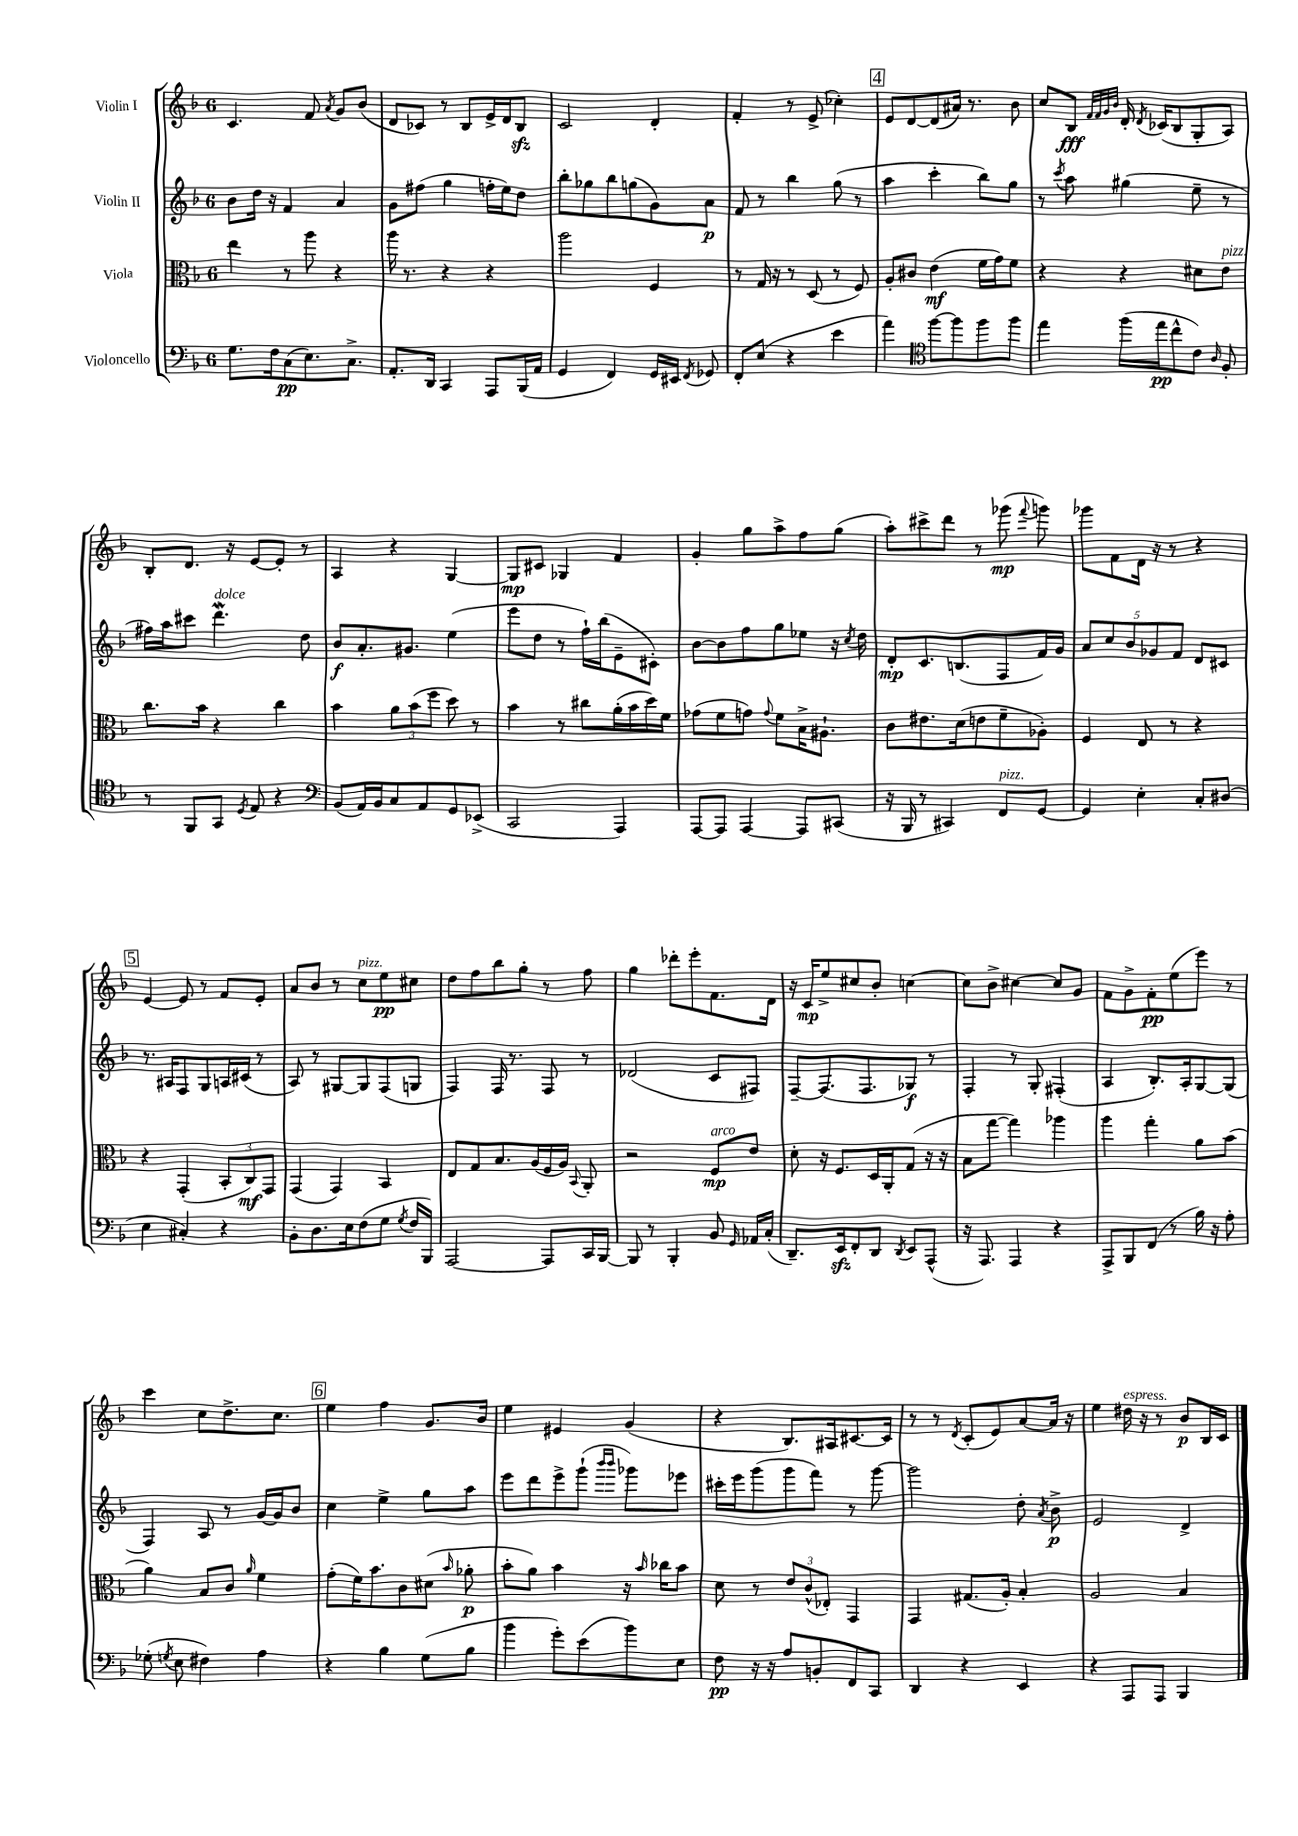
<<
\new StaffGroup <<
\new Staff = "s0" \with { instrumentName = "Violin I" } {
    \clef treble \key f \major \once \override Staff.TimeSignature.style = #'single-digit \time 6/8
    \autoBeamOff c'4. f'8 \acciaccatura { a'8 } g'8[ bes'8]( |
    d'8[ ces'8]) r8 bes8[ e'16-> d'16 bes8]\sfz |
    c'2 d'4-. |
    f'4-. r8 e'8->( ces''4-.) |
    \mark \markup { \box "4" } e'8[ d'8~ d'8( ais'16]) r8. bes'8 |
    c''8[ bes8]\fff \grace { f'32[ f'32 g'32 bes'32] } d'16-. \acciaccatura { d'8 } ces'16[( bes8 g8-. a8]) |
    bes8[-. d'8.] r16 e'8[~ e'8]-. r8 |
    a4 r4 g4~ |
    g8[\mp cis'8] ges4 f'4 |
    g'4-. g''8[ a''8-> f''8 g''8]( |
    a''8[-.) cis'''8-> d'''8] r8 ges'''8\mp( \appoggiatura { f'''8 } g'''8) |
    ges'''8[ f'8 d'16] r16 r8 r4 |
    \mark \markup { \box "5" } e'4~ e'8 r8 f'8[ e'8]-. |
    a'8[ bes'8] r8 c''8[^\markup { \italic "pizz." } e''8\pp cis''8] |
    d''8[ f''8 bes''8 g''8]-. r8 f''8 |
    g''4 des'''8[-. e'''8-. f'8. d'16] |
    r16 c'16[\mp e''8-> cis''8 bes'8]-. c''4~ |
    c''8[ bes'8]-> cis''4~ cis''8[ g'8] |
    f'8[ g'8-> f'8-.\pp e''8( e'''8]) r8 |
    c'''4 c''8[ d''8.-> c''8.] |
    \mark \markup { \box "6" } e''4 f''4 g'8.[ bes'16] |
    e''4 eis'4 g'4( |
    r4 bes8.[) ais16 cis'8.~ cis'16] |
    r8 r8 \acciaccatura { d'8 } c'8[-.( e'8) a'8~ a'16] r16 |
    e''4 dis''16^\markup { \italic "espress." } r16 r8 bes'8[\p bes16 c'16] \bar "|." |
}
\new Staff = "s1" \with { instrumentName = "Violin II" } {
    \clef treble \key f \major \once \override Staff.TimeSignature.style = #'single-digit \time 6/8
    \autoBeamOff bes'8[ d''16] r16 f'4 a'4 |
    g'8[ fis''8]( g''4 f''16[-. e''16) d''8] |
    bes''8[-. ges''8 bes''8 g''8( g'8) a'8]\p |
    f'8 r8 bes''4 g''8( r8 |
    \mark \markup { \box "4" } a''4 c'''4-. bes''8[) g''8] |
    r8 \acciaccatura { c'''8 } a''8 gis''4( e''8-- r8 |
    fis''16[) a''16 cis'''8] d'''4.\mordent^\markup { \italic "dolce" } d''8 |
    bes'8[\f a'8.-. gis'8.] e''4( |
    e'''8[ d''8] r8 f''16[-!) bes''16( e'8-- cis'8]-.) |
    bes'8[~ bes'8 f''8 g''8 ees''8] r16 \acciaccatura { c''8 } d''16 |
    d'8[-.\mp c'8. b8.( f8 f'16) g'16] |
    \tuplet 5/4 { a'8[ c''8 bes'8 ges'8 f'8] } d'8[ cis'8] |
    \mark \markup { \box "5" } r8. ais16[ f8 g8 a16 cis'16]( r8 |
    a8) r8 gis8[~ gis8 f8( g8] |
    f4) f16 r8. f8 r8 |
    des'2( c'8[ fis8]) |
    f8[~-- f8.( f8. ges8]\f) r8 |
    f4-. r8 g8-. fis4-.( |
    a4 bes8.[-.) a16-. g8~ g8]( |
    f4) a8 r8 g'16[~ g'16 bes'8] |
    \mark \markup { \box "6" } c''4 e''4-> g''8[ a''8] |
    e'''8[ d'''8 e'''8-> g'''8]-!( \grace { bes'''16[ bes'''16] } ges'''8[) ees'''8] |
    cis'''16[-. e'''16 g'''8( g'''8 f'''8]) r8 g'''8~ |
    g'''2 d''8-. \acciaccatura { a'8 } bes'8->\p |
    e'2 d'4-> \bar "|." |
}
\new Staff = "s2" \with { instrumentName = "Viola" } {
    \clef alto \key f \major \once \override Staff.TimeSignature.style = #'single-digit \time 6/8
    \autoBeamOff e''4 r8 a''8 r4 |
    a''16 r8. r4 r4 |
    a''2 f4 |
    r8 g16 r16 r8 d8( r8 f8) |
    \mark \markup { \box "4" } a8[-. cis'8] e'4\mf( f'16[ g'16) f'8] |
    r4 r4 dis'8[ e'8]^\markup { \italic "pizz." } |
    c''8.[ bes'16] r4 c''4 |
    bes'4 \tuplet 3/2 { a'8[ bes'8( f''8] } d''8) r8 |
    bes'4 r8 cis''8[ a'16-.( bes'16 d''16) f'16] |
    ges'8[( f'8 g'8]) \appoggiatura { g'8 } f'8[ bes16-> ais8.]-! |
    c'8[ eis'8. d'16( e'8 f'8-- aes8]-.) |
    f4 e8 r8 r4 |
    \mark \markup { \box "5" } r4 g,4-.( \tuplet 3/2 { bes,8[-. c8\mf) g,8] } |
    g,4( g,4) bes,4 |
    e8[ g8 bes8. a16( f16 a16]) \appoggiatura { bes,8 } a,8-. |
    r2 f8[\mp^\markup { \italic "arco" } e'8] |
    d'8-. r16 f8.[ d16 a,16-. g8]( r16 r16 |
    bes8[ g''8]~ g''4) aes''4 |
    a''4 g''4-. a'8[ bes'8]( |
    a'4) bes8[ c'8] \grace { a'16 } f'4 |
    \mark \markup { \box "6" } g'8[-.( f'16) bes'8. c'8 dis'8]( \grace { bes'16 } aes'8-.\p |
    bes'8[-. a'8]) bes'4 r16 \grace { bes'16 } ces''16[ bes'8] |
    d'8 r8 \tuplet 3/2 { e'8[ c'8-^( ees8]-.) } g,4 |
    g,4 gis8.[( a16]-.) bes4-. |
    a2 bes4 \bar "|." |
}
\new Staff = "s3" \with { instrumentName = "Violoncello" } {
    \clef bass \key f \major \once \override Staff.TimeSignature.style = #'single-digit \time 6/8
    \autoBeamOff g8.[ f16 c8\pp( e8.) c8.]-> |
    a,8.[-. d,16] c,4 a,,8[ bes,,16( a,16] |
    g,4 f,4) g,16[ eis,16] \acciaccatura { f,8 } ges,8 |
    f,8[-. e8]( r4 e'4 |
    \mark \markup { \box "4" } a'4) \clef tenor f''8[~ f''8 f''8 f''8] |
    e''4 f''16[( e''16\pp c''8-^ c'8]) \grace { a16 } f8-. |
    r8 f,8[ g,8] \acciaccatura { d8 } e8 r4 |
    \clef bass bes,8[( a,16) bes,16 c8 a,8 g,8 ees,8]->( |
    c,2 a,,4) |
    a,,8[~ a,,8] a,,4~ a,,8[ cis,8]( |
    r16 bes,,16 r8 cis,4) f,8[^\markup { \italic "pizz." } g,8]~ |
    g,4 e4-. c8[-. dis8]( |
    \mark \markup { \box "5" } e4 cis4-.) r4 |
    bes,8[-. d8. e16 f8( g8] \acciaccatura { g8 } f16[ bes,,16]) |
    a,,2~ a,,8[ c,16 bes,,16]~ |
    bes,,8 r8 bes,,4-. bes,8 \grace { g,16 } aes,16[ c16]-.( |
    d,8.[--) e,16\sfz f,8-. d,8] \acciaccatura { d,8 } e,8[ a,,8]-^( |
    r16 a,,8.) a,,4 r4 |
    a,,8[-> bes,,8 f,8]( r8 bes16) r16 a8-. |
    ges8-.( \acciaccatura { g8 } e8 fis4) a4 |
    \mark \markup { \box "6" } r4 bes4 g8[( bes8] |
    bes'4 g'8[-.) e'8( bes'8) e8] |
    f8\pp r16 r16 a8[ b,8-. f,8 c,8] |
    d,4 r4 e,4 |
    r4 a,,8[ a,,8] bes,,4 \bar "|." |
}
>>
>>
\layout { \context { \Score \remove "Bar_number_engraver" } }
